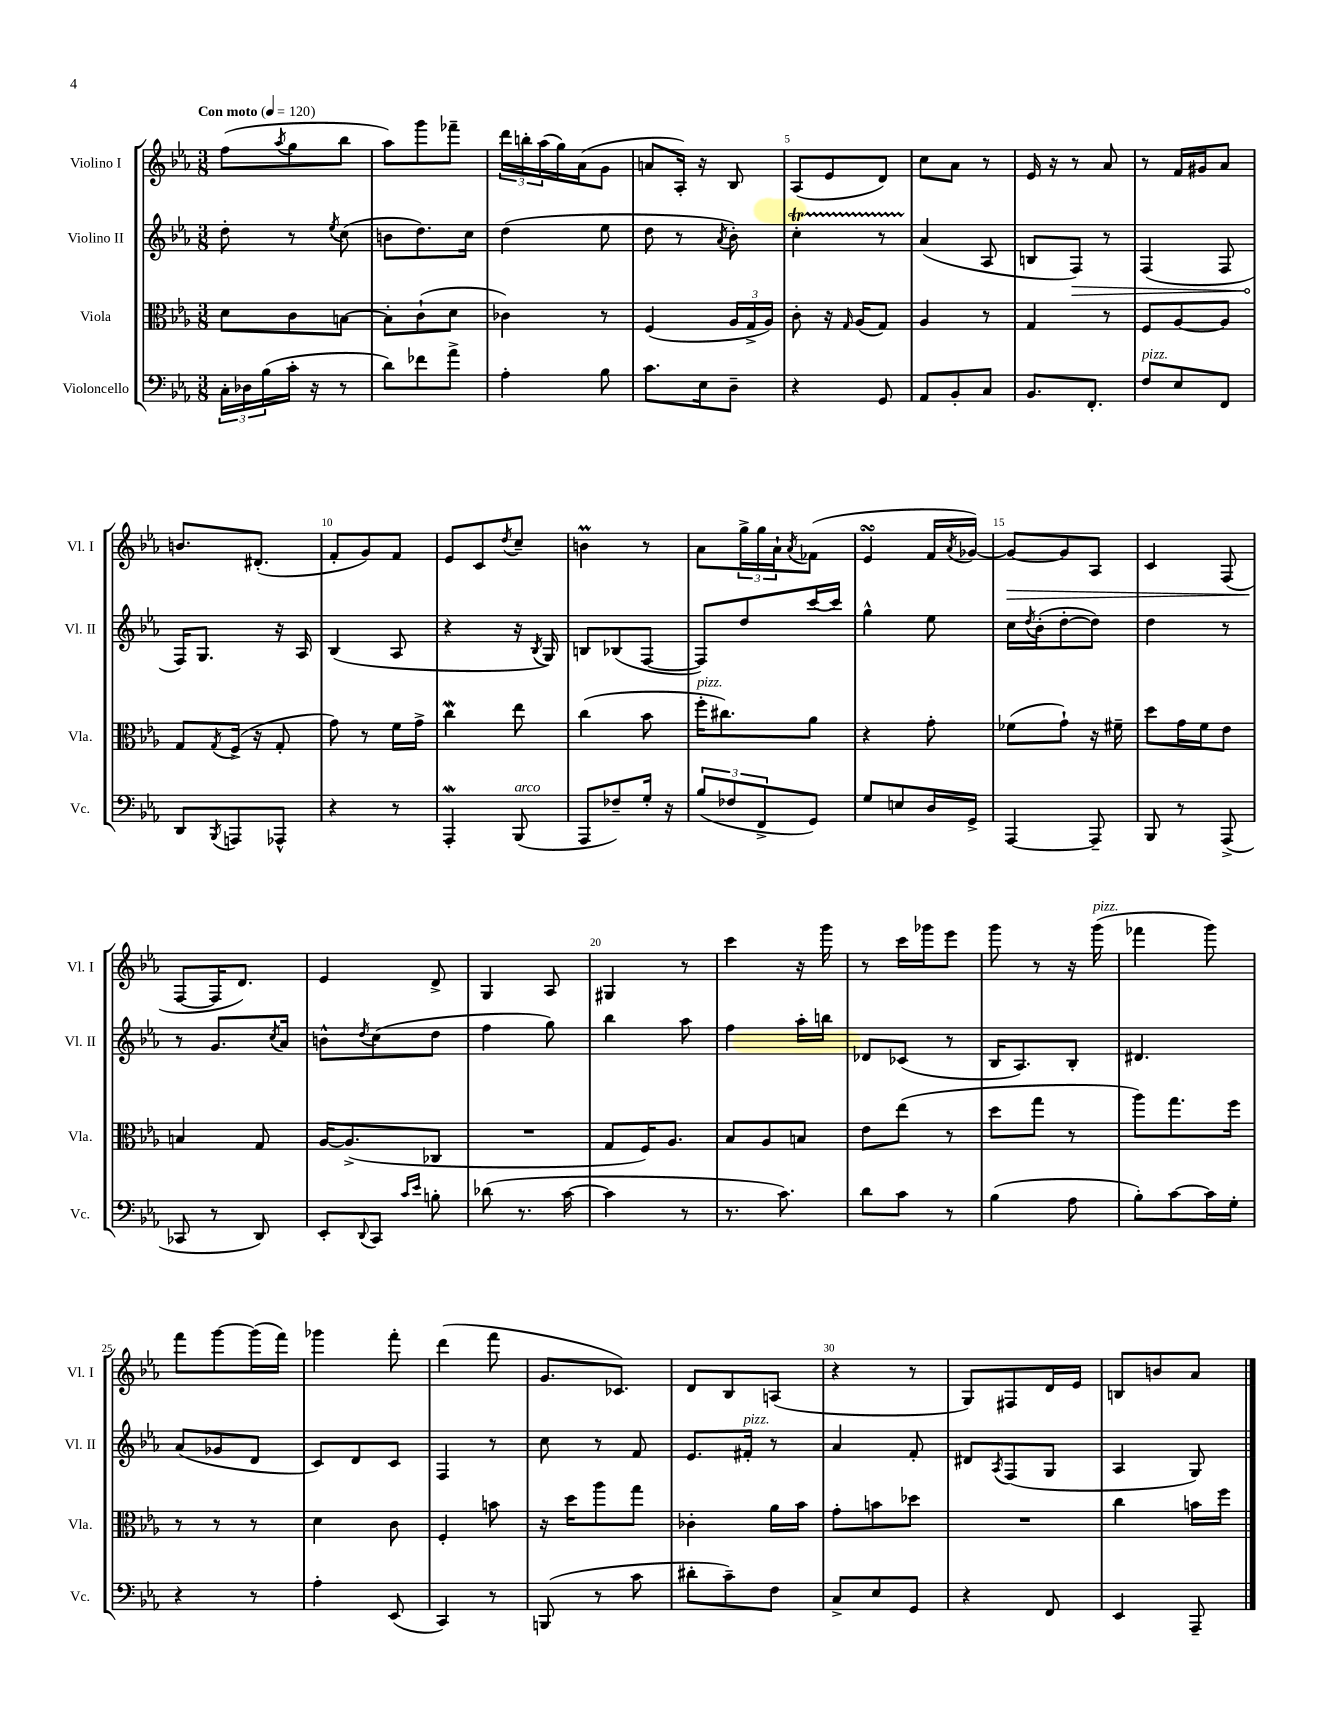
<<
\new StaffGroup <<
\new Staff = "s0" \with { instrumentName = "Violino I" shortInstrumentName = "Vl. I" } {
    \clef treble \key ees \major \numericTimeSignature \time 3/8 \tempo "Con moto" 4 = 120
    f''8( \acciaccatura { aes''8 } g''8 bes''8 |
    aes''8) g'''8 fes'''8-- |
    \tuplet 3/2 { d'''16 b''16-. aes''16( } g''16) aes'16( g'8 |
    a'8 aes16-.) r16 bes8 |
    aes8( ees'8 d'8) |
    c''8 aes'8 r8 |
    ees'16 r16 r8 aes'8 |
    r8 f'16 gis'16 aes'8 |
    b'8. dis'8.-.( |
    f'8-. g'8) f'8 |
    ees'8 c'8 \acciaccatura { d''8 } c''8-- |
    b'4\prall r8 |
    aes'8 \tuplet 3/2 { g''16-> g''16 aes'16-! } \acciaccatura { aes'8 } fes'8( |
    ees'4\turn f'16 \acciaccatura { aes'8 } ges'16~) |
    ges'8~\> ges'8 aes8 |
    c'4 f8( |
    f8~\! f16 d'8.) |
    ees'4 d'8-> |
    g4 aes8 |
    gis4 r8 |
    c'''4 r16 g'''16 |
    r8 c'''16 ges'''16 ees'''8 |
    g'''8 r8 r16 g'''16^\markup { \italic "pizz." }( |
    fes'''4 g'''8) |
    f'''8 g'''8~ g'''16( f'''16) |
    ges'''4 f'''8-. |
    d'''4( f'''8 |
    g'8. ces'8.) |
    d'8 bes8 a8( |
    r4 r8 |
    g8) fis8 d'16 ees'16 |
    b8 b'8 aes'8 \bar "|." |
}
\new Staff = "s1" \with { instrumentName = "Violino II" shortInstrumentName = "Vl. II" } {
    \clef treble \key ees \major \numericTimeSignature \time 3/8
    d''8-. r8 \acciaccatura { ees''8 } c''8( |
    b'8 d''8.) c''16 |
    d''4( ees''8 |
    d''8 r8 \acciaccatura { aes'8 } bes'8-.) |
    c''4-.\startTrillSpan r8 |
    aes'4\stopTrillSpan( aes8 |
    b8 \once \override Hairpin.circled-tip = ##t f8\>) r8 |
    f4( f8 |
    f16\!) g8. r16 aes16 |
    bes4( aes8 |
    r4 r16 \acciaccatura { bes8 } g16) |
    b8 bes8( f8~ |
    f8) d''8 c'''16~ c'''16 |
    g''4-^ ees''8 |
    c''16 \acciaccatura { d''8 } bes'16-.( d''8~-. d''8) |
    d''4 r8 |
    r8 g'8. \acciaccatura { c''8 } aes'16 |
    b'8-^ \acciaccatura { d''8 } c''8( d''8 |
    f''4 g''8) |
    bes''4 aes''8 |
    f''4 aes''16-. b''16 |
    des'8 ces'8( r8 |
    bes16 aes8.) bes8-. |
    dis'4. |
    aes'8( ges'8 d'8 |
    c'8) d'8 c'8 |
    f4 r8 |
    c''8 r8 f'8 |
    ees'8. fis'16-.^\markup { \italic "pizz." } r8 |
    aes'4 f'8-. |
    dis'8 \acciaccatura { aes8 } f8( g8 |
    aes4 g8) \bar "|." |
}
\new Staff = "s2" \with { instrumentName = "Viola" shortInstrumentName = "Vla." } {
    \clef alto \key ees \major \numericTimeSignature \time 3/8
    d'8 c'8 b8~ |
    b8-. c'8-!( d'8 |
    ces'4) r8 |
    f4( \tuplet 3/2 { aes16 g16-> aes16) } |
    c'8-. r16 \grace { g16 } aes16( g8) |
    aes4 r8 |
    g4 r8 |
    f8 aes8~ aes8 |
    g8 \acciaccatura { g8 } f16->( r16 g8-. |
    g'8) r8 f'16 g'16-> |
    c''4\mordent ees''8 |
    c''4( bes'8 |
    f''16-.^\markup { \italic "pizz." } cis''8.) aes'8 |
    r4 g'8-. |
    fes'8( g'8-!) r16 fis'16-- |
    d''8 g'16 f'16 ees'8 |
    b4 g8 |
    aes16~ aes8.->( ces8 |
    R4. |
    g8 f16) aes8. |
    bes8 aes8 b8 |
    ees'8 ees''8( r8 |
    d''8 g''8 r8 |
    aes''8) g''8. f''16 |
    r8 r8 r8 |
    d'4 c'8 |
    f4-. b'8 |
    r16 d''16 aes''8 g''8 |
    ces'4-. aes'16 bes'16 |
    g'8-. b'8 des''8 |
    R4. |
    c''4 b'16 f''16 \bar "|." |
}
\new Staff = "s3" \with { instrumentName = "Violoncello" shortInstrumentName = "Vc." } {
    \clef bass \key ees \major \numericTimeSignature \time 3/8
    \tuplet 3/2 { c16-. des16 bes16( } c'16-. r16 r8 |
    d'8) fes'8 aes'8-> |
    aes4-. bes8 |
    c'8. ees16 d8-- |
    r4 g,8 |
    aes,8 bes,8-. c8 |
    bes,8. f,8.-. |
    f8^\markup { \italic "pizz." } ees8 f,8 |
    d,8 \acciaccatura { bes,,8 } a,,8 aes,,8-^ |
    r4 r8 |
    aes,,4-.\mordent bes,,8^\markup { \italic "arco" }( |
    aes,,8 fes8--) g16-. r16 |
    \tuplet 3/2 { bes8( fes8 f,8-> } g,8) |
    g8 e8 d16 g,16-> |
    aes,,4~ aes,,8-- |
    bes,,8 r8 aes,,8->( |
    ces,8 r8 d,8) |
    ees,8-. \appoggiatura { d,8 } c,8 \grace { c'16 ees'16 } b8-. |
    des'8( r8. c'16~ |
    c'4 r8 |
    r8. c'8.) |
    d'8 c'8 r8 |
    bes4( aes8 |
    bes8-.) c'8~ c'16 g16-. |
    r4 r8 |
    aes4-. ees,8( |
    c,4) r8 |
    b,,8( r8 c'8 |
    dis'8-. c'8--) f8 |
    c8-> ees8 g,8 |
    r4 f,8 |
    ees,4 aes,,8-- \bar "|." |
}
>>
>>
\layout { \context { \Score \override BarNumber.break-visibility = ##(#f #t #t) barNumberVisibility = #(every-nth-bar-number-visible 5) } }
